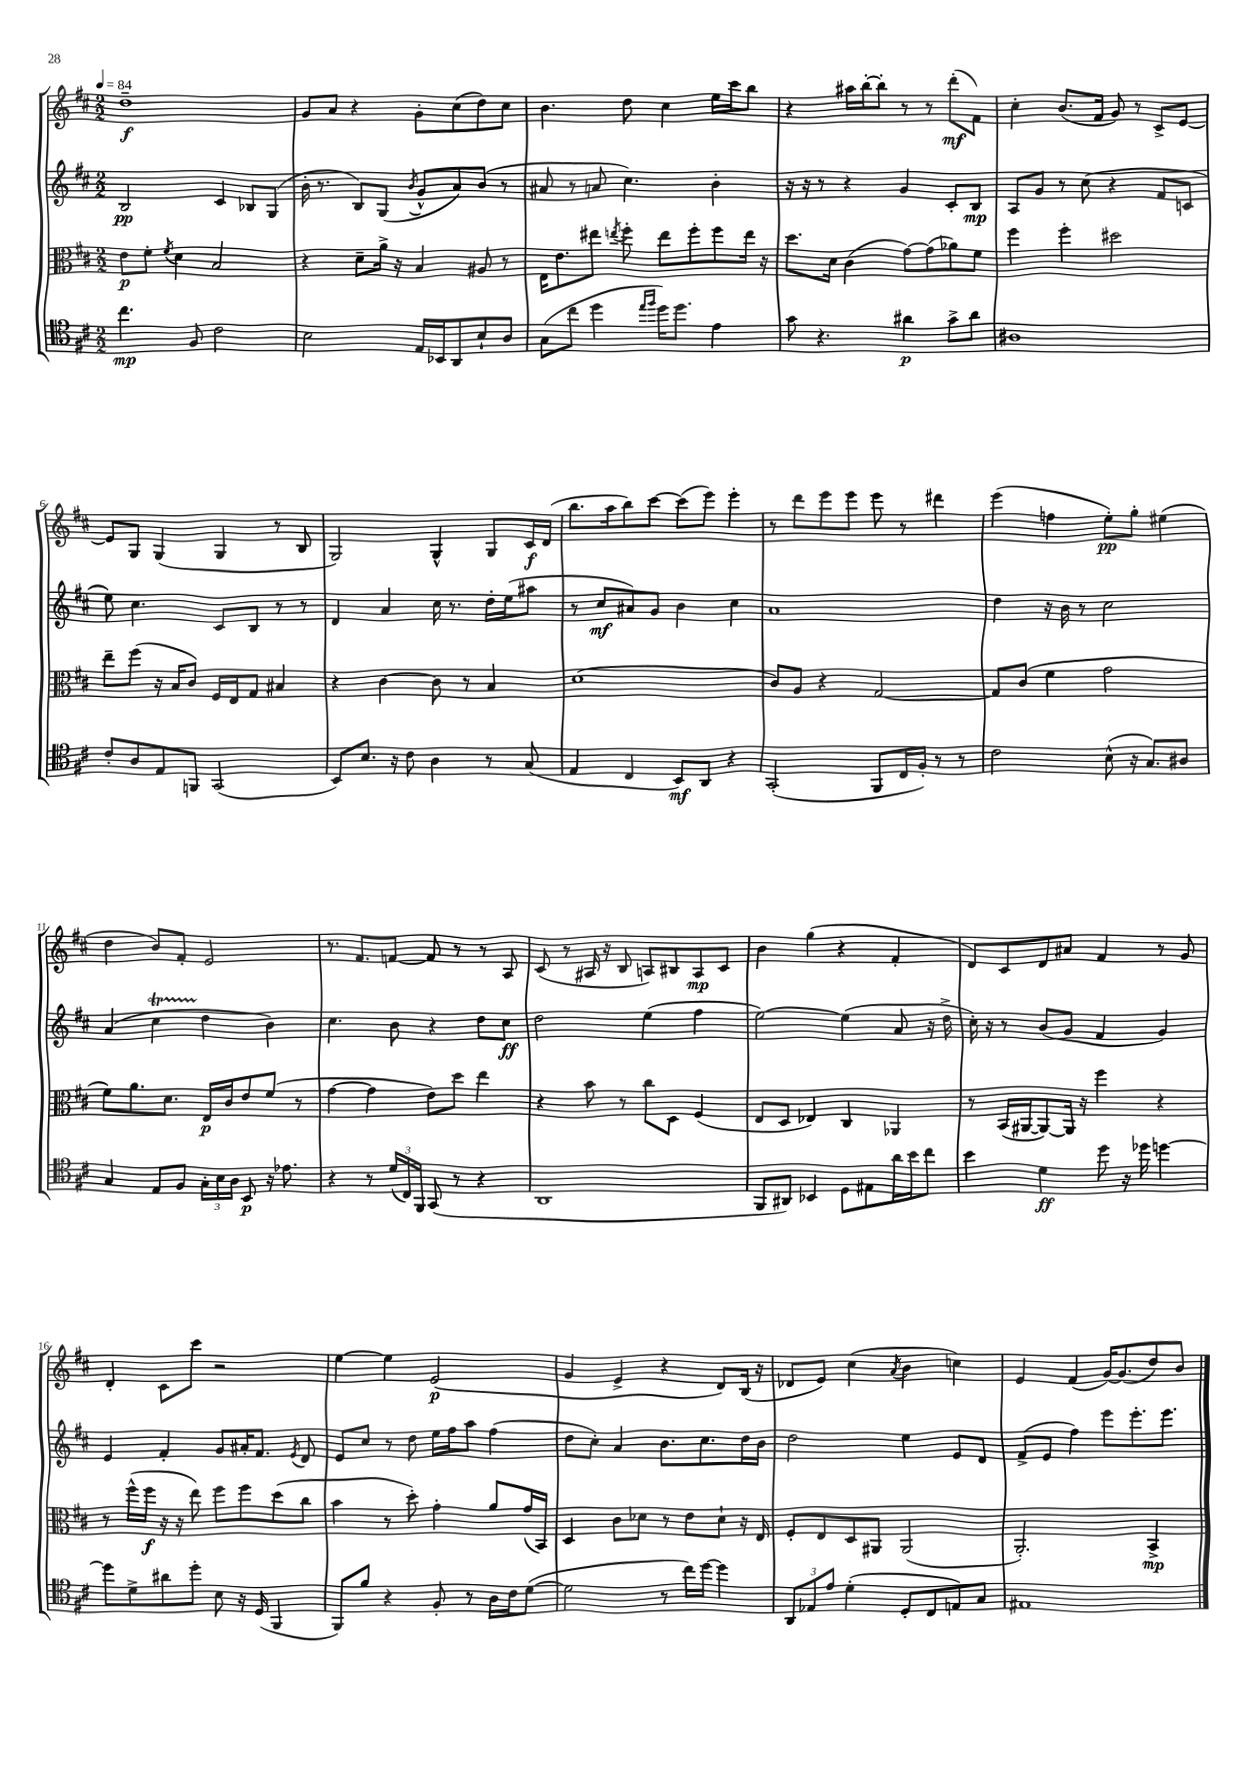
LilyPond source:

<<
\new StaffGroup <<
\new Staff = "s0" {
    \clef treble \key d \major \numericTimeSignature \time 2/2 \tempo 4 = 84
    \autoBeamOff d''1--\f |
    g'8[ a'8] r4 g'8[-. cis''8( d''8) cis''8] |
    b'4. d''8 cis''4 e''16[ cis'''16 b''8] |
    r4 ais''16[ b''16~-. b''8]-. r8 r8 d'''8[-.\mf( fis'8]) |
    cis''4-. b'8.[( fis'16] g'8) r8 cis'8[-> e'8]~ |
    e'8[ g8] g4( g4 r8 b8 |
    g2) g4-^ g8[ cis'16\f d'16]( |
    b''8.[ a''16 b''8) cis'''8]~ cis'''8[( e'''8]) e'''4-. |
    r8 d'''8[ e'''8 e'''8] e'''8 r8 dis'''4 |
    e'''4( f''4 e''8[-.\pp) g''8]-. eis''4( |
    d''4 b'8[) fis'8]-. e'2 |
    r8. fis'8.[ f'8]~ f'8 r8 r8 a8 |
    cis'8( r8 ais16 r16 b8 a8[) bis8 a8\mp cis'8] |
    b'4 g''4( r4 fis'4-. |
    d'8[) cis'8 d'8 ais'8] fis'4 r8 g'8 |
    d'4-. cis'8[ cis'''8] r2 |
    e''4~ e''4 e'2\p( |
    g'4 e'4-> r4 d'8[) b16]( r16 |
    des'8[ e'8]) cis''4( \acciaccatura { a'8 } b'4 c''4) |
    e'4 fis'4( g'16[~) g'8.( d''8) b'8] \bar "|." |
}
\new Staff = "s1" {
    \clef treble \key d \major \numericTimeSignature \time 2/2
    \autoBeamOff b2\pp cis'4 bes8[ g8]( |
    b'16-. r8. b8[) g8]( \acciaccatura { b'8 } g'8[-^ a'8) b'8]( r8 |
    ais'8 r8 a'8 cis''4.) b'4-. |
    r16 r16 r8 r4 g'4 cis'8[-. b8]\mp |
    a8[ g'8] r8 cis''8( r4 fis'8[ c'8] |
    e''8) cis''4. cis'8[ b8] r8 r8 |
    d'4 a'4 cis''16 r8. d''16[-. e''16( ais''8] |
    r8 cis''8[\mf ais'8) g'8] b'4 cis''4 |
    a'1 |
    d''4 r16 b'16 r8 cis''2 |
    a'4( cis''4\startTrillSpan d''4\stopTrillSpan b'4) |
    cis''4. b'8 r4 d''8[ cis''8]\ff |
    d''2 e''4( fis''4 |
    e''2~) e''4( a'8 r16 d''16-> |
    cis''16-.) r16 r8 b'8[( g'8] fis'4 g'4) |
    e'4 fis'4-. g'8[ ais'16-. fis'8.] \acciaccatura { e'8 } d'8 |
    e'8[ cis''8] r8 d''8 e''16[ fis''16 a''8] fis''4( |
    d''8[ cis''8]-.) a'4 b'8.[ cis''8. d''16 b'16] |
    d''2 e''4 e'8[ d'8] |
    fis'8[->( e'8] fis''4) e'''8[ e'''8.-. e'''8.] \bar "|." |
}
\new Staff = "s2" {
    \clef alto \key d \major \numericTimeSignature \time 2/2
    \autoBeamOff e'8[\p fis'8]-. \acciaccatura { fis'8 } d'4 b2 |
    r4 d'8[-- a'16]-> r16 b4 ais8 r8 |
    e16[ e'8. eis''8] \acciaccatura { e''8 } fis''8-. e''8[ fis''8-. fis''8 e''16] r16 |
    d''8.[ d'16] cis'4( g'8[~) g'8( aes'8) fis'8] |
    fis''4 fis''4-. dis''2 |
    e''8[-- fis''8]( r16 b16[ cis'8]) fis16[ e16 g8] bis4 |
    r4 cis'4~ cis'8 r8 b4 |
    d'1( |
    cis'8[) a8] r4 g2~ |
    g8[ cis'8]( fis'4 g'2 |
    fis'8[) a'8. d'8.] e16[\p cis'16 e'8 fis'8]( r8 |
    g'4~ g'4 e'8[) d''8] e''4 |
    r4 b'8 r8 cis''8[ d8] fis4( |
    e8[ d8] ees4) cis4 aes,4 |
    r8 b,16[( ais,16~ ais,8~) ais,16] r16 fis''4 r4 |
    r8 fis''16[-^( fis''16]\f r16 r16 e''8) fis''8[ fis''8 d''8( cis''8] |
    b'4 r8 d''8-.) g'4-. a'8[ g'16( b,16]) |
    d4 cis'8[ des'8] r8 e'8[ des'8]-! r16 e16 |
    fis8[-. e8 d8 ais,8] ais,2( |
    a,2.-.) b,4->\mp \bar "|." |
}
\new Staff = "s3" {
    \clef tenor \key d \major \numericTimeSignature \time 2/2
    \autoBeamOff cis''4.\mp fis8 cis'2 |
    b2 e16[ bes,16 a,8 b8-! a8] |
    g8[( cis''8] d''4 \grace { e''16[ fis''16] } d''16[) d''8.] e'4 |
    g'8 r4. ais'4\p g'8[-> ais'8] |
    ais1 |
    cis'8[-. a8 e8 f,8] g,2( |
    b,8[) b8.] r16 cis'8 a4 r8 g8( |
    e4 cis4 b,8[\mf) a,8] r4 |
    g,2-.( fis,8[ cis16 fis16]-.) r8 r8 |
    cis'2 b8-^( r16 g8.[) ais8] |
    g4 e8[ fis8] \tuplet 3/2 { g16[-. b16 a16] } b,8\p r16 ees'8. |
    r4 r8 \tuplet 3/2 { d'16[( cis16) fis,16] } g,8( r8 r4 |
    a,1 |
    fis,8[ ais,8]) bes,4 d8[ eis8 a'16 b'16 cis''8] |
    b'4 d'4\ff d''8 r16 des''16 d''4~ |
    d''8[ d'8-> ais'8 d''8]-. b8 r16 d16( fis,4 |
    fis,8[) fis'8] r4 fis8-. r8 a16[ cis'16 d'8]~( |
    d'2 r8 cis''16[) d''16]~ d''4 |
    \tuplet 3/2 { a,8[ ees8 e'8] } d'4-.( d8[-. cis8 e8) g8] |
    eis1 \bar "|." |
}
>>
>>
